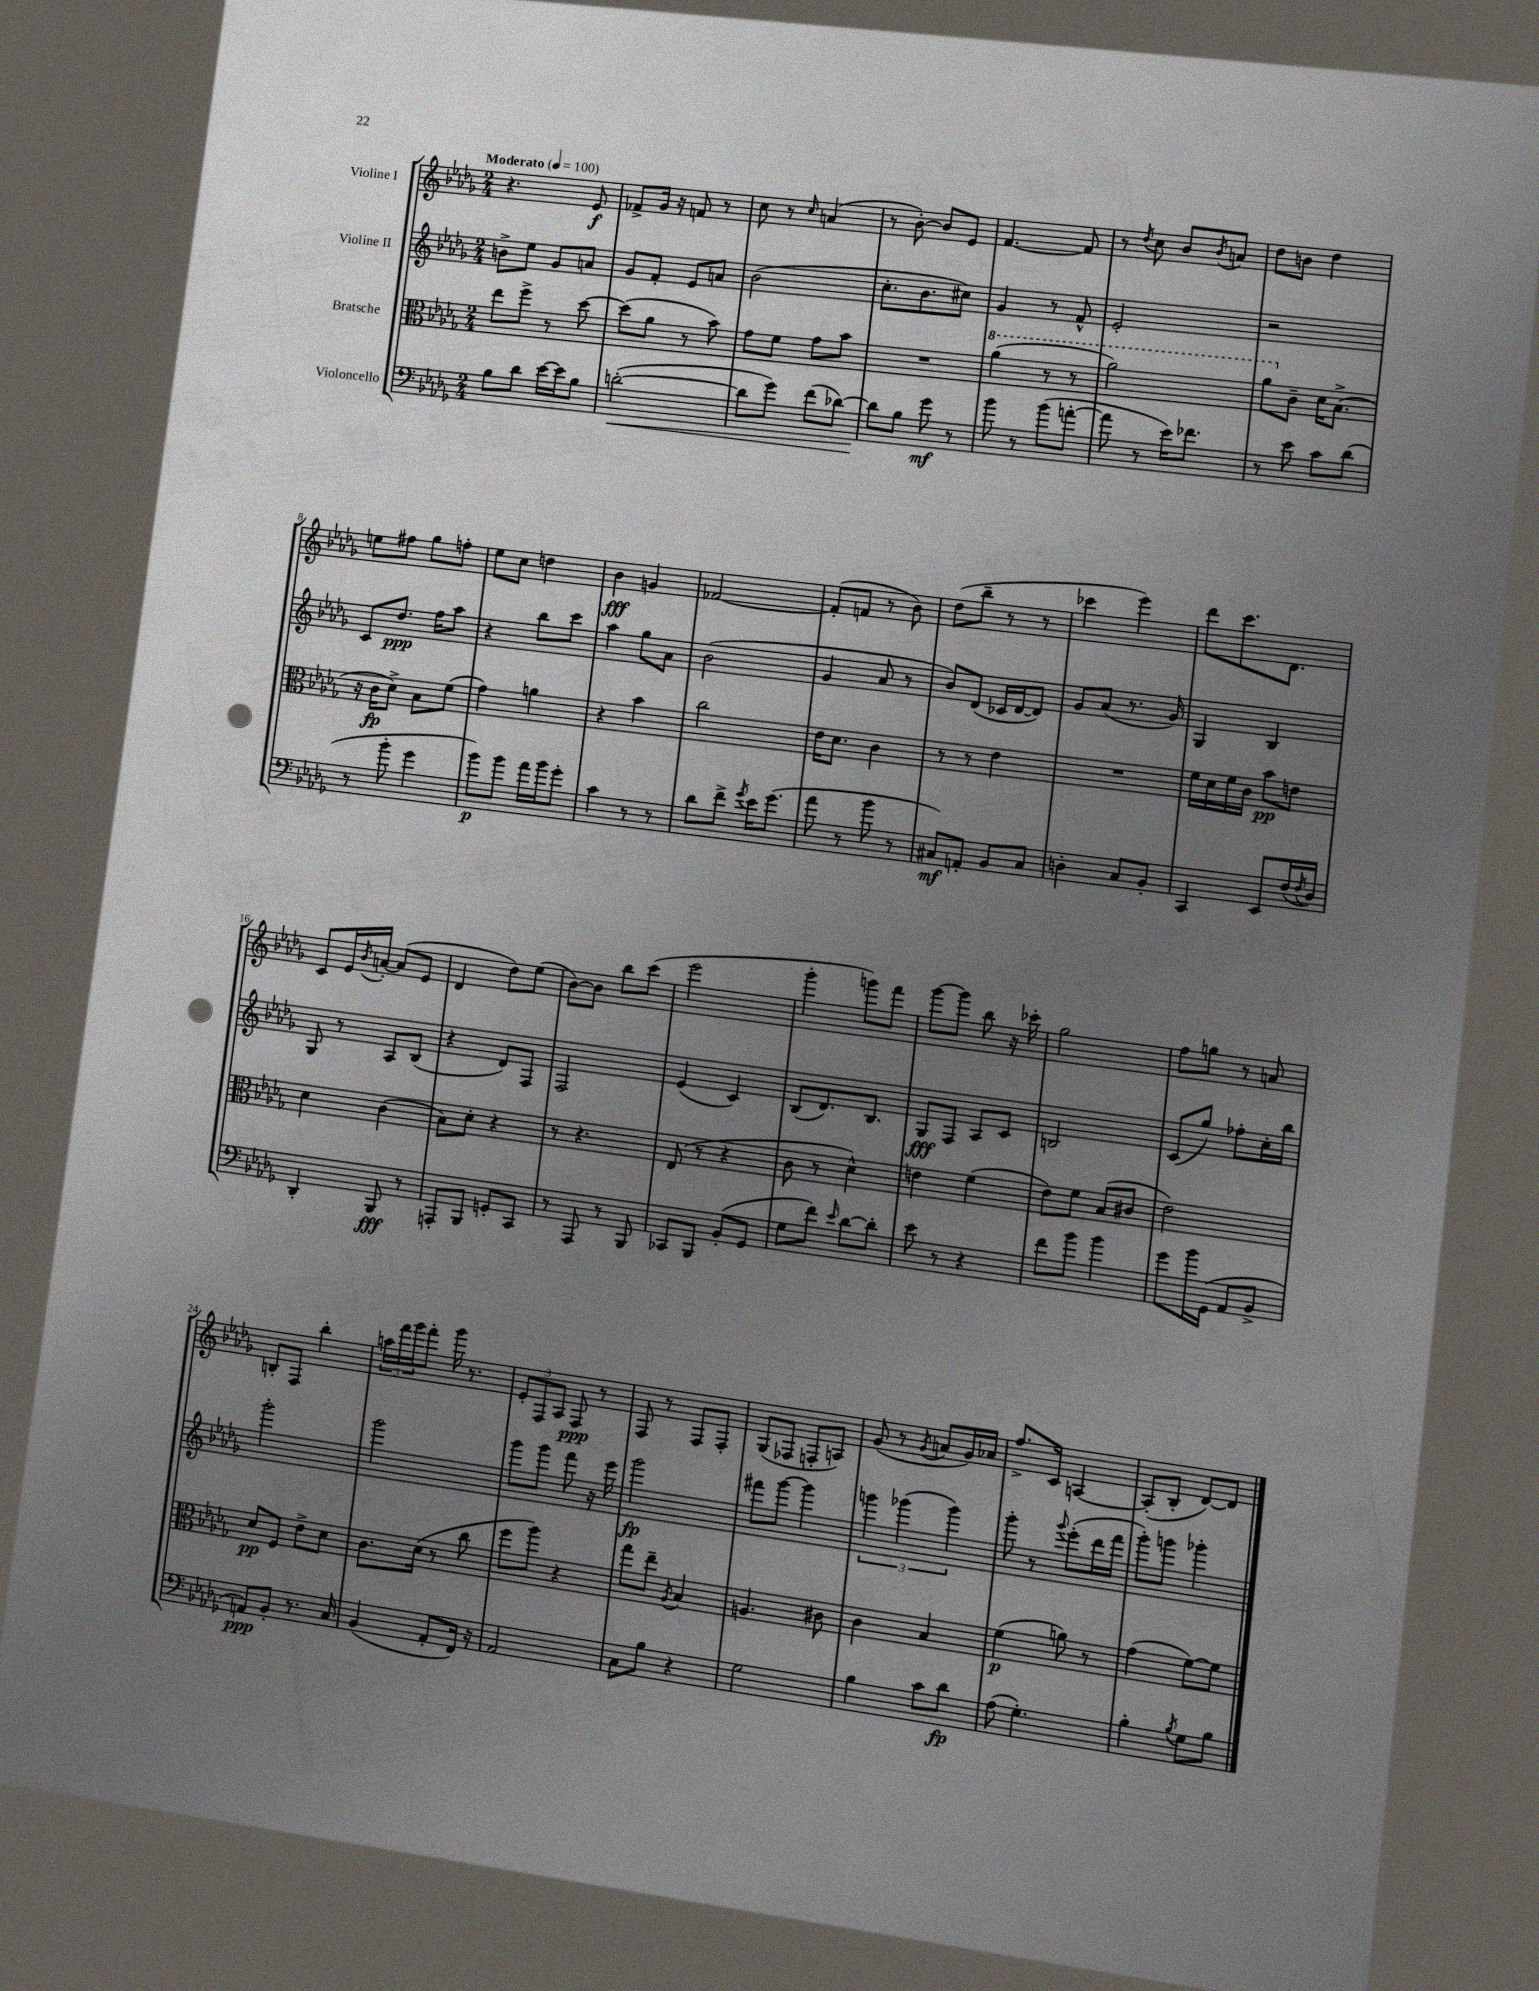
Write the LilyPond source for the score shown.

<<
\new StaffGroup <<
\new Staff = "s0" \with { instrumentName = "Violine I" } {
    \clef treble \key des \major \numericTimeSignature \time 2/4 \tempo "Moderato" 4 = 100
    r4. ees'8\f |
    fes'8-> ges'16 r16 f'8 r8 |
    c''8 r8 \grace { c''16 } a'4( |
    r8 bes'8~-.) bes'8 ees'8 |
    f'4.~ f'8 |
    r8 \acciaccatura { des''8 } c''8 bes'8 \acciaccatura { bes'8 } a'8 |
    des''8 b'8 des''4 |
    e''8 fis''8 ges''8 f''8-. |
    ees''8 c''8 d''4 |
    bes'4\fff g'4 |
    fes'2~ |
    fes'8-.( f'8 r8 bes'8) |
    des''8( bes''8-- r8 r8 |
    ces'''4 ees'''4) |
    des'''8 c'''8. des'8. |
    c'8 ees'16 \acciaccatura { bes'8 } a'16~-. a'8( ees'8 |
    des'4 des''8) ees''8( |
    bes'8~) bes'8 bes''8 c'''8( |
    ees'''2 |
    ges'''4-. g'''8) f'''8 |
    ges'''8~ ges'''8 bes''8 r16 ces'''16-. |
    ges''2 |
    f''8 g''8 r8 a'8 |
    b8-. f8 bes''4-. |
    \tuplet 3/2 { a''16 f'''16 ges'''16 } f'''8-. ges'''16 r8. |
    \tuplet 3/2 { ees'8-. f8 aes8 } f8\ppp r8 |
    f8 r8 f8 f8-. |
    ges8( fes8 f8-. a8) |
    ges'8( r8 \acciaccatura { ges'8 } a'8 ges'16) aes'16 |
    f''8.-> c'16 a4~ |
    a8-.( bes8-. des'8~) des'8 \bar "|." |
}
\new Staff = "s1" \with { instrumentName = "Violine II" } {
    \clef treble \key des \major \numericTimeSignature \time 2/4
    b'8-> ees''8 ges'8 a'8 |
    ges'8 f'8-. ees'8 a'8 |
    bes'2( |
    c''8.-. bes'8. cis''8) |
    ges'4 r8 f'8-^ |
    ees'2-. |
    r2 |
    c'8 des''8.\ppp f''16 aes''8 |
    r4 bes''8 c'''8 |
    aes''4 ges''8 aes'8 |
    bes'2( |
    ges'4 aes'8 r8 |
    bes'8) des'8( ces'16 des'16~ des'8) |
    ges'8 aes'8( r8. ges'16) |
    ges4 bes4 |
    ges8 r8 aes8 bes8( |
    r4 des'8) f8 |
    f2 |
    ees'4( c'4) |
    bes8( des'8.) bes8. |
    ges8\fff f8 aes8 c'8 |
    b2 |
    c'8( ges''8) fes''8-. c''16-. bes''16 |
    ges'''2-. |
    ges'''2 |
    ges'''8 ges'''8 f'''8 r16 ees'''16 |
    ges'''2\fp |
    fis'''8 ges'''8~ ges'''4 |
    \tuplet 3/2 { g'''4 ges'''4( ges'''4) } |
    ges'''8-. r8 \appoggiatura { ges'''8 } ees'''8-.( des'''16 f'''16 |
    ges'''8-.) g'''8 ges'''4-. \bar "|." |
}
\new Staff = "s2" \with { instrumentName = "Bratsche" } {
    \clef alto \key des \major \numericTimeSignature \time 2/4
    ees''8 f''8-> r8 des''8~ |
    des''8( aes'8 r8 bes'8) |
    ges'8 f'8 ges'8 bes'8 |
    R2 |
    \ottava #1 aes''4( r8 r8 |
    aes''2) |
    aes''8 \ottava #0 c'8-- des'16 bes8.->( |
    r16 c'16\fp des'8->) bes8 f'8( |
    ges'4) a'4 |
    r4 bes'4 |
    c''2 |
    ees'16 des'8. c'4 |
    r8 r8 ees'4 |
    R2 |
    f'16 des'16 f'16 c'16 bes'8\pp e'8 |
    des'4 c'4( |
    bes8) des'8-. r4 |
    r8 r4. |
    ees8( r8 r4 |
    c'8 r8 des'4-^) |
    e'4 f'4( |
    ees'8) f'8 bes8( cis'8 |
    ees'2) |
    des'8\pp f8 ees'8-> des'8 |
    c'8. des'16( r8 c''8 |
    f''8 aes''8) r4 |
    ges''8 ees''8-- \acciaccatura { aes8 } bes4 |
    a4. cis'8 |
    c'4 bes4 |
    f'4\p( a'8) r8 |
    ges'4( f'8~) f'8 \bar "|." |
}
\new Staff = "s3" \with { instrumentName = "Violoncello" } {
    \clef bass \key des \major \numericTimeSignature \time 2/4
    bes8 des'8 ees'16~ ees'16 bes8 |
    d'2~-.\<( |
    d'8 ges'8) f'8( des'8~) |
    des'8\! bes8 ges'8\mf r8 |
    bes'8 r8 bes'8( a'8~-. |
    a'8 r8 ees'16) fes'8. |
    r8 ees'8 c'8 des'8( |
    r8 bes'8-. ges'4 |
    bes'8\p) bes'8 aes'16 bes'16 ges'8-. |
    c'4 r8 r8 |
    des'8 f'8-> \acciaccatura { ges'8 } ees'16 ges'8.( |
    aes'8 r8 bes'8 r8 |
    cis8\mf) a,8-. bes,8 cis8 |
    d4-. c8 bes,8-. |
    c,4 ees,8 f16( \acciaccatura { f8 } des16) |
    des,4-. bes,,8\fff r8 |
    a,,8-. bes,,8 g,8-. c,8 |
    r8 aes,,8 r8 bes,,8 |
    ces,8 bes,,8 bes,8-.( ges,8 |
    ges8 f'8) \grace { ees'16 } des'8~ des'8-. |
    ees'8 r8 r4 |
    f'8 bes'8 bes'4 |
    ges'8 bes'16 ges,16( aes,8 bes,8-> |
    a,8\ppp) bes,8-. r8. c16 |
    bes,4( aes,8-. f,16) r16 |
    aes,2 |
    c8 bes8 r4 |
    ges2 |
    bes4 c'8 des'8\fp |
    aes8( ges4.-.) |
    bes4-. \acciaccatura { bes8 } ges8 bes8 \bar "|." |
}
>>
>>
